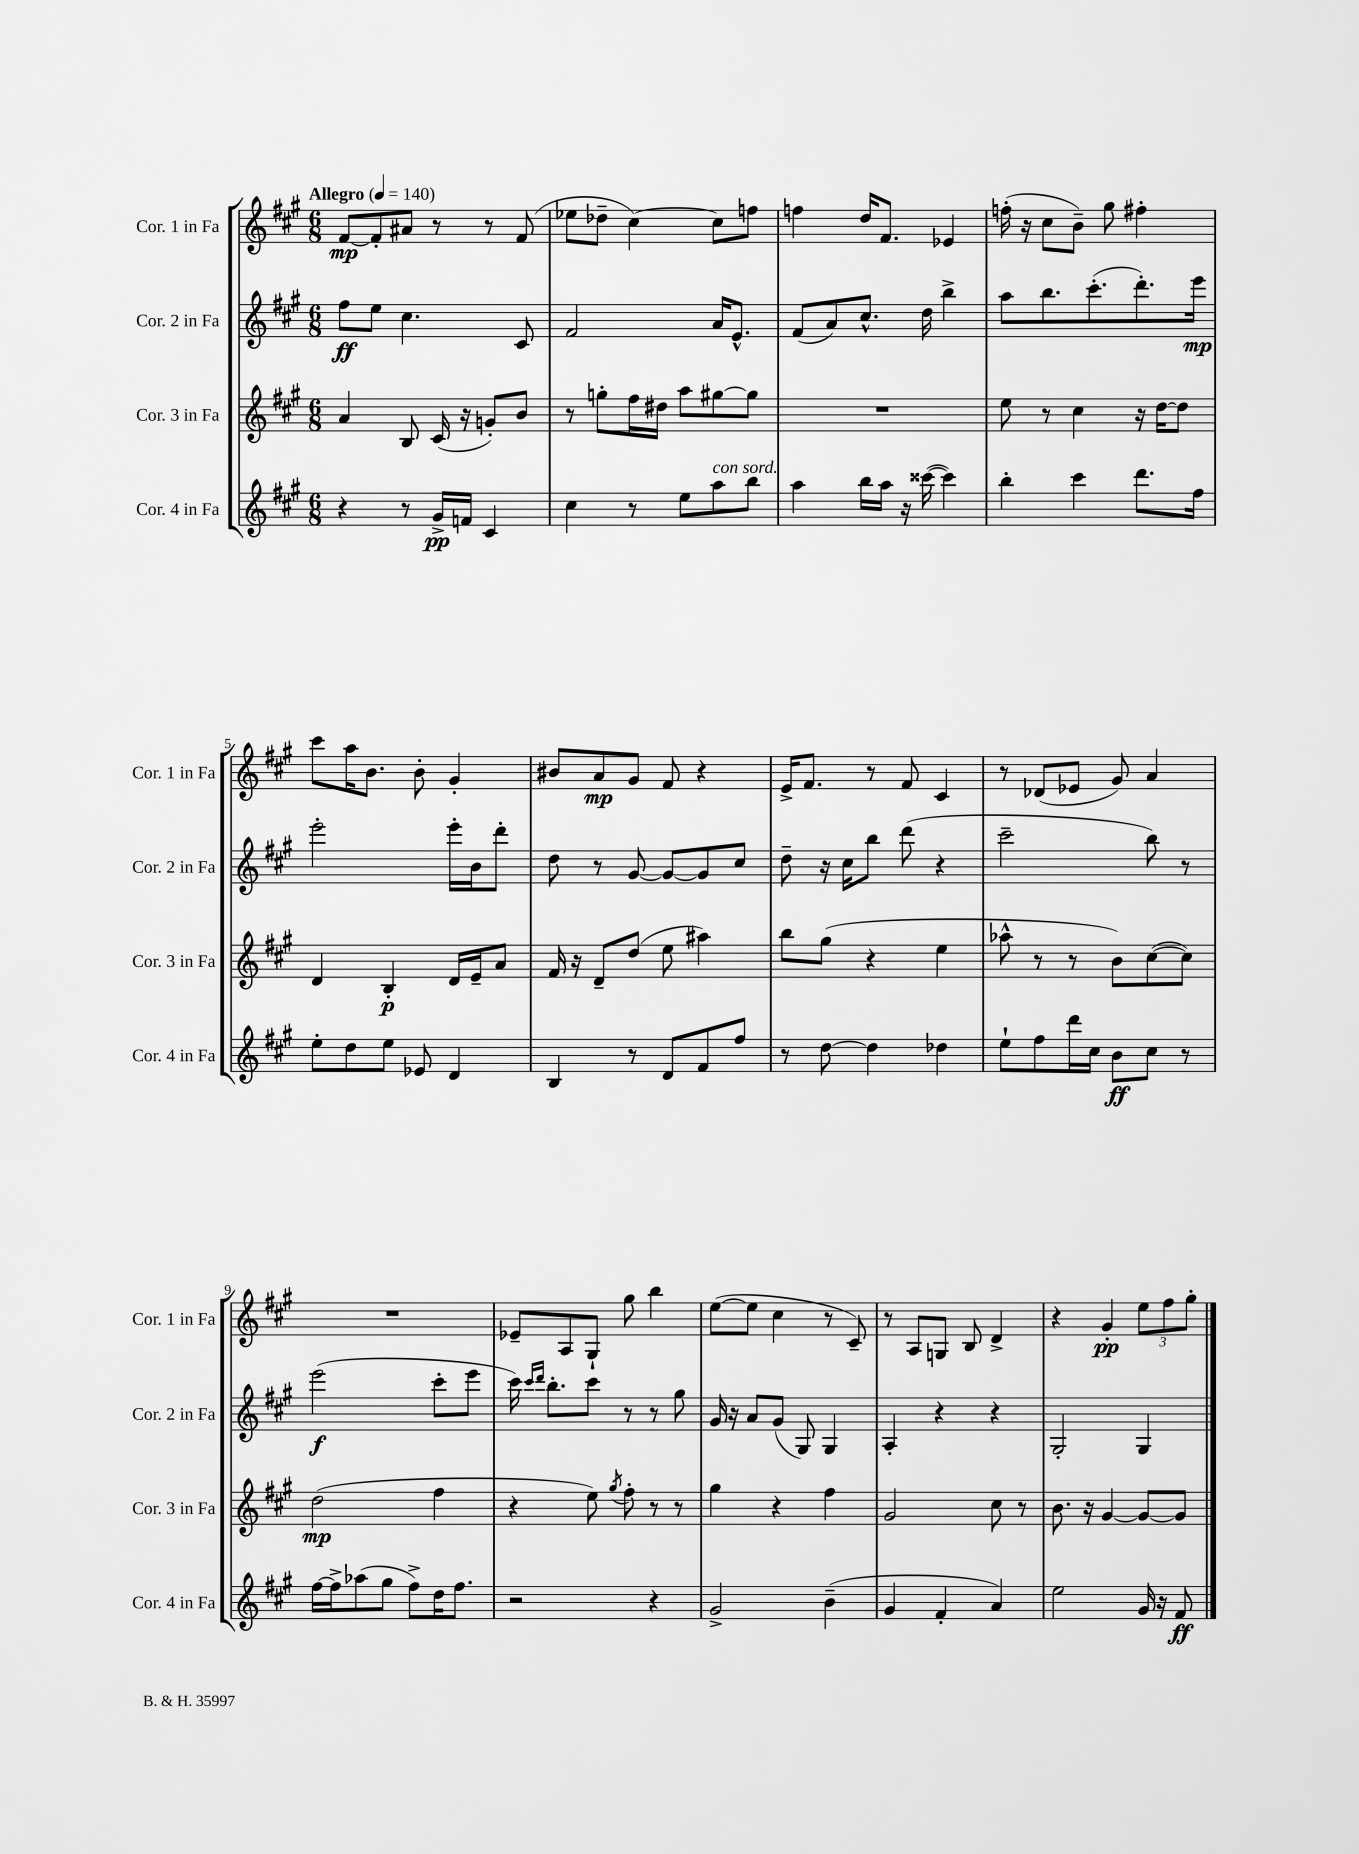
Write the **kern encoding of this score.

**kern	**kern	**kern	**kern
*staff4	*staff3	*staff2	*staff1
*clefG2	*clefG2	*clefG2	*clefG2
*k[f#c#g#]	*k[f#c#g#]	*k[f#c#g#]	*k[f#c#g#]
*M6/8	*M6/8	*M6/8	*M6/8
*MM140	*MM140	*MM140	*MM140
4r	4a	8ff#	[8f#
.	.	8ee	8f#']
8r	8B	4.cc#	8a#
16g#^	(16c#	.	8r
16f	16r	.	.
4c#	8g')	.	8r
.	8b	8c#	(8f#
=	=	=	=
4cc#	8r	2f#	8ee-
.	8gg'	.	8dd-~
8r	16ff#	.	[4cc#)
.	16dd#	.	.
8ee	8aa	.	.
8aa	[8gg#	16a	8cc#]
.	.	8.e^^	.
8bb	8gg#]	.	8ff
=	=	=	=
4aa	2.r	(8f#	4ff
.	.	8a)	.
16bb	.	8.cc#^^	16dd
16aa	.	.	8.f#
16r	.	.	.
([16ccc##	.	16dd	.
4ccc##])	.	4bb^	4e-
=	=	=	=
4bb'	8ee	8aa	(16ff'
.	.	.	16r
.	8r	8.bb	8cc#
4ccc#	4cc#	.	8b~)
.	.	(8.ccc#'	.
.	.	.	8gg#
8.ddd	16r	8.ddd')	4ff#'
.	[16dd	.	.
.	8dd]	.	.
16ff#	.	16eee	.
=	=	=	=
8ee'	4d	2eee'	8ccc#
8dd	.	.	16aa
.	.	.	8.b
8ee	4B'	.	.
8e-	.	.	8b'
4d	16d	16eee'	4g#'
.	16e~	16b	.
.	8a	8ddd'	.
=	=	=	=
4B	16f#	8dd	8b#
.	16r	.	.
.	8d~	8r	8a
8r	(8dd	[8g#	8g#
8d	8ee	8g#_	8f#
8f#	4aa#)	8g#]	4r
8ff#	.	8cc#	.
=	=	=	=
8r	8bb	8dd~	16e^
.	.	.	8.f#
[8dd	(8gg#	16r	.
.	.	16cc#	.
4dd]	4r	8bb	8r
.	.	(8ddd	8f#
4dd-	4ee	4r	4c#
=	=	=	=
8ee`	8aa-^^	2ccc#~	8r
8ff#	8r	.	(8d-
16ddd	8r	.	8e-
16cc#	.	.	.
8b	8b)	.	8g#)
8cc#	([8cc#	8bb)	4a
8r	8cc#])	8r	.
=	=	=	=
[16ff#	(2dd	(2eee	2.r
16ff#^]	.	.	.
(8aa-	.	.	.
8gg#	.	.	.
8ff#^)	.	.	.
16dd	4ff#	8ccc#'	.
8.ff#	.	.	.
.	.	8eee	.
=	=	=	=
2r	4r	16ccc#)	8e-~
.	.	16qqccc#	.
.	.	16qqddd	.
.	.	8.bb'	.
.	.	.	8A
.	8ee)	8ccc#	8G#`
.	8qgg#	.	.
.	8ff#'	8r	8gg#
4r	8r	8r	4bb
.	8r	8gg#	.
=	=	=	=
2g#^	4gg#	16g#	([8ee
.	.	16r	.
.	.	8a	8ee]
.	4r	(8g#	4cc#
.	.	8G#)	.
(4b~	4ff#	4G#	8r
.	.	.	8c#~)
=	=	=	=
4g#	2g#	4A'	8r
.	.	.	8A
4f#'	.	4r	8G
.	.	.	8B
4a)	8cc#	4r	4d^
.	8r	.	.
=	=	=	=
2ee	8.b	2G#'	4r
.	16r	.	.
.	[4g#	.	4g#'
16g#	8g#_	4G#	12ee
16r	.	.	.
.	.	.	12ff#
8f#	8g#]	.	.
.	.	.	12gg#'
==	==	==	==
*-	*-	*-	*-
